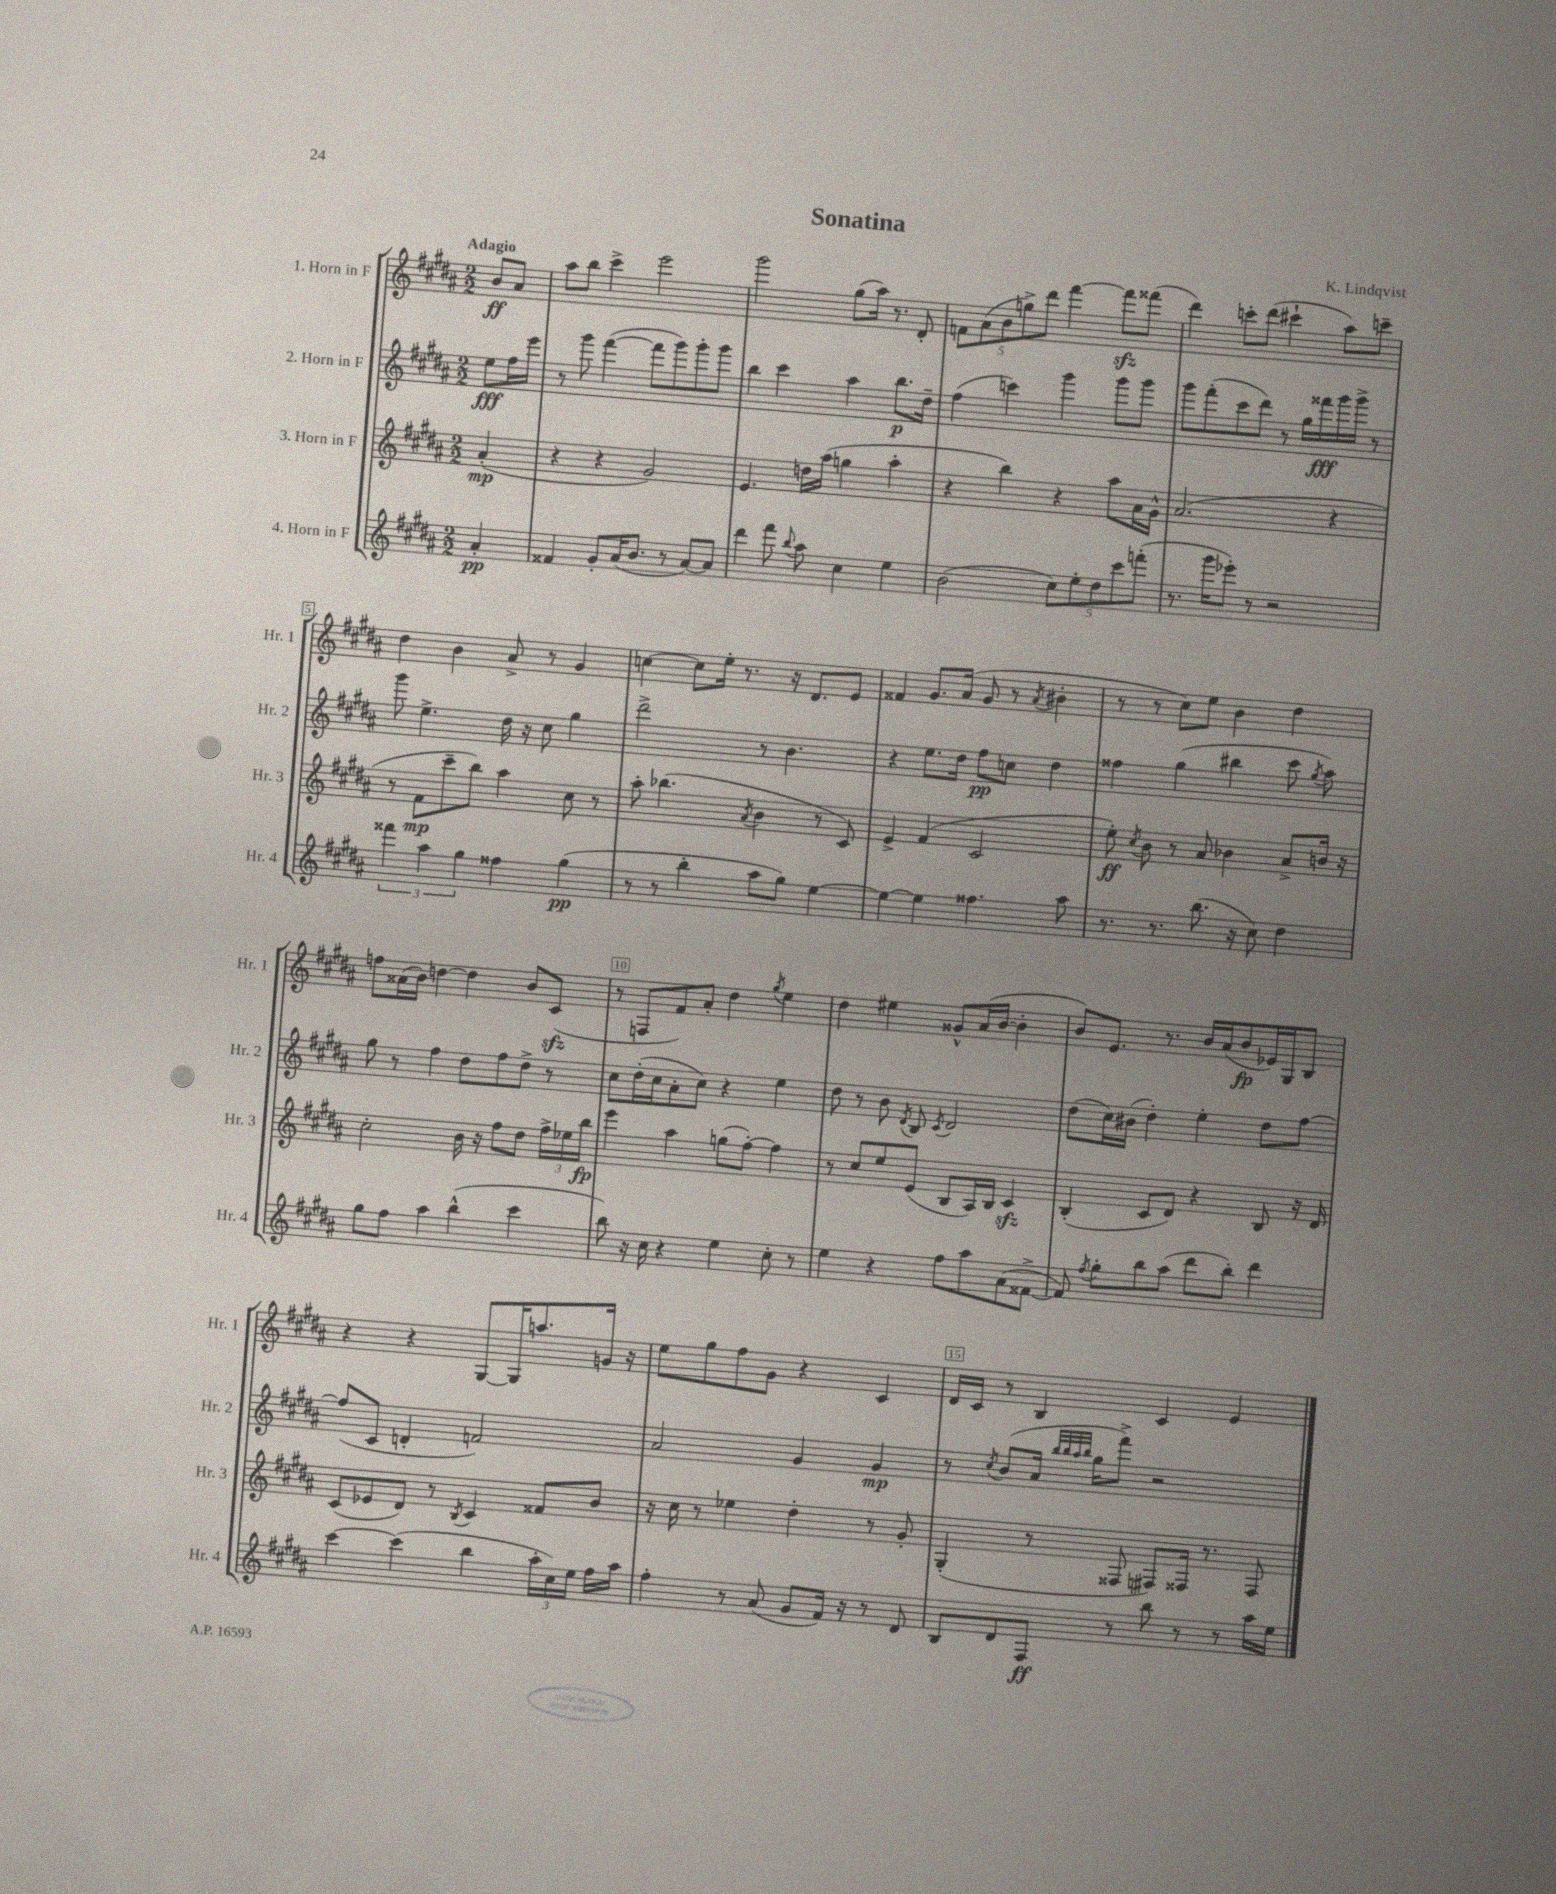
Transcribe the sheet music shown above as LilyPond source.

\header { title = "Sonatina" composer = "K. Lindqvist" }
<<
\new StaffGroup <<
\new Staff = "s0" \with { instrumentName = "1. Horn in F" shortInstrumentName = "Hr. 1" } {
    \clef treble \key b \major \numericTimeSignature \time 2/2 \partial 4 \tempo "Adagio"
    \autoBeamOff b'8[\ff ais'8] |
    ais''8[ b''8] cis'''4-> e'''2 |
    gis'''2 gis''8[( ais''16]) r8. dis'8-. |
    \tuplet 5/4 { f'8[ ais'8( b'8 g''8->) dis'''8] } fis'''4~ fis'''8[\sfz fisis'''8]( |
    dis'''4) c'''8[-. dis'''8]( cis'''4-! ais''8[) c'''8]-- |
    dis''4 b'4 ais'8-> r8 gis'4 |
    c''4~ c''8[ e''16]-. r8. r16 dis'8.[ e'8] |
    fisis'4 gis'8.[ ais'16]( gis'8 r8 \acciaccatura { ais'8 } bis'4-. |
    r8 r8 cis''8[) e''8] b'4 dis''4 |
    f''8[ aisis'16( b'16]) d''4~ d''4 b'8[ cis'8]\sfz( |
    r8 f8[ fis'8) ais'8]-. dis''4 \acciaccatura { gis''8 } e''4 |
    dis''4 eis''4 gisis'8[-^ ais'16( b'16]~ b'4-. |
    b'8[) e'8.] r8. b'16[ ais'16( b'8\fp ees'16) gis16 b8] |
    r4 r4 gis8[~ gis16 a''8. g'16] r16 |
    e''8[ gis''8 fis''8 gis'8] r4 cis'4 |
    dis'16[ cis'16] r8 b4 cis'4 e'4 \bar "|." |
}
\new Staff = "s1" \with { instrumentName = "2. Horn in F" shortInstrumentName = "Hr. 2" } {
    \clef treble \key b \major \numericTimeSignature \time 2/2 \partial 4
    \autoBeamOff e''8[\fff fis''16 e'''16] |
    r8 gis'''8 fis'''4~( fis'''8[ gis'''8) gis'''8-. gis'''8] |
    b''4 cis'''4 ais''4 b''8.[\p dis''16]-- |
    fis''4( c'''4) gis'''4 gis'''8[ gis'''8] |
    gis'''8[ fis'''8-.( cis'''8 dis'''8]) r8 gis''16[ fisis'''16\fff gis'''16 gis'''16]-> r8 |
    gis'''8 e''4.-> dis''16 r16 cis''8 gis''4 |
    dis'''2-> r8 b'4. |
    r4 e''8.[ dis''16] fis''8[\pp c''8] dis''4 |
    fisis''4 gis''4( bis''4 cis'''8 \acciaccatura { gis''8 } ais''8) |
    gis''8 r8 fis''4 dis''8[ fis''8 dis''8]-> r8 |
    cis''8[ dis''16-.( cis''16 ais'8-. cis''8]) r4 e''4 |
    dis''8 r8 b'8 \acciaccatura { dis'8 } b8 \acciaccatura { cis'8 } dis'2 |
    dis''8[( cis''16) bis'16]( dis''4-.) e''4-. dis''8[ fis''8]~ |
    fis''8[( cis'8] d'4-. f'2) |
    ais'2 gis'4 gis'4\mp |
    r8 \acciaccatura { cis''8 } b'8[( ais'16] \grace { b''32[ b''32 ais''32 b''32] } gis''16[ fis'''8]->) r2 \bar "|." |
}
\new Staff = "s2" \with { instrumentName = "3. Horn in F" shortInstrumentName = "Hr. 3" } {
    \clef treble \key b \major \numericTimeSignature \time 2/2 \partial 4
    \autoBeamOff ais'4-.\mp( |
    r4 r4 gis'2) |
    e'4. d''16[ ais''16]( g''4 ais''4-. |
    r4 b''4) r4 ais''8[ ais'16 gis'16]-^ |
    ais'2.( r4 |
    r8 fis'8[\mp cis'''8-- b''8]) ais''4 cis''8 r8 |
    ais''8-. bes''4.( \acciaccatura { ais'8 } b'4 r8 cis'8) |
    e'4-> fis'4( cis'2 |
    e''8-.\ff) \acciaccatura { cis''8 } b'8 r8 ais'8 bes'4 ais'8[-> b'16] r16 |
    cis''2-. b'16 r16 fis''8[ dis''8] \tuplet 3/2 { fis''16[-> ees''16 b''16]\fp } |
    e'''4 ais''4 g''8[( fis''8]~-.) fis''4 |
    r8 cis''8[ e''8 e'8]( b8[ ais16) b16] cis'4\sfz |
    b4-.( cis'8[ dis'8]) r4 b8 r16 dis'16 |
    cis'8[( ees'8 dis'8]) r8 \acciaccatura { b8 } cis'4 fisis'8[ b'8] |
    r16 cis''16 r8 ees''4 dis''4-. r8 gis'8-. |
    gis4-.( r8 fisis8 fis8[) fisis16] r8. fisis8 \bar "|." |
}
\new Staff = "s3" \with { instrumentName = "4. Horn in F" shortInstrumentName = "Hr. 4" } {
    \clef treble \key b \major \numericTimeSignature \time 2/2 \partial 4
    \autoBeamOff ais'4-.\pp |
    fisis'4 gis'8[-. ais'16( b'8.] r8 ais'8[~) ais'8] |
    dis'''4 fis'''8 \appoggiatura { b''8 } ais''8 cis''4 e''4 |
    b'2( \tuplet 5/4 { cis''8[) e''8-. dis''8 cis'''8 f'''8]-.( } |
    r8. gis'''16[ ees'''8]-.) r8 r2 |
    \tuplet 3/2 { fisis'''4 ais''4 gis''4 } fisis''4 gis''4\pp( |
    r8 r8 b''4-. ais''8[ gis''8]) e''4~ |
    e''4~ e''4 fisis''4. ais''8 |
    r8. r8. b''8.( r16 cis''8) dis''4 |
    gis''8[ fis''8] ais''4 b''4-^( cis'''4 |
    b''8) r16 cis''16 r4 e''4 cis''8-. r8 |
    e''4 r4 fis''8[ ais''8 ais'8( fisis'8]~-> |
    fisis'8) \acciaccatura { fis''8 } gis''8[-. b''8 ais''8]( dis'''8[ b''8]-.) dis'''4 |
    cis'''4~ cis'''4( b''4 \tuplet 3/2 { ais''16[-. cis''16) e''16] } fis''16[ ais''16] |
    fis''4-. r8 ais'8( gis'8[ fis'16]) r16 r8 dis'8 |
    b8[ dis'8 fis8]\ff r8 b''8 r8 r8 ais''16[ e''16] \bar "|." |
}
>>
>>
\layout { \context { \Score \override BarNumber.break-visibility = ##(#f #t #t) barNumberVisibility = #(every-nth-bar-number-visible 5) \override BarNumber.stencil = #(make-stencil-boxer 0.1 0.3 ly:text-interface::print) } }
